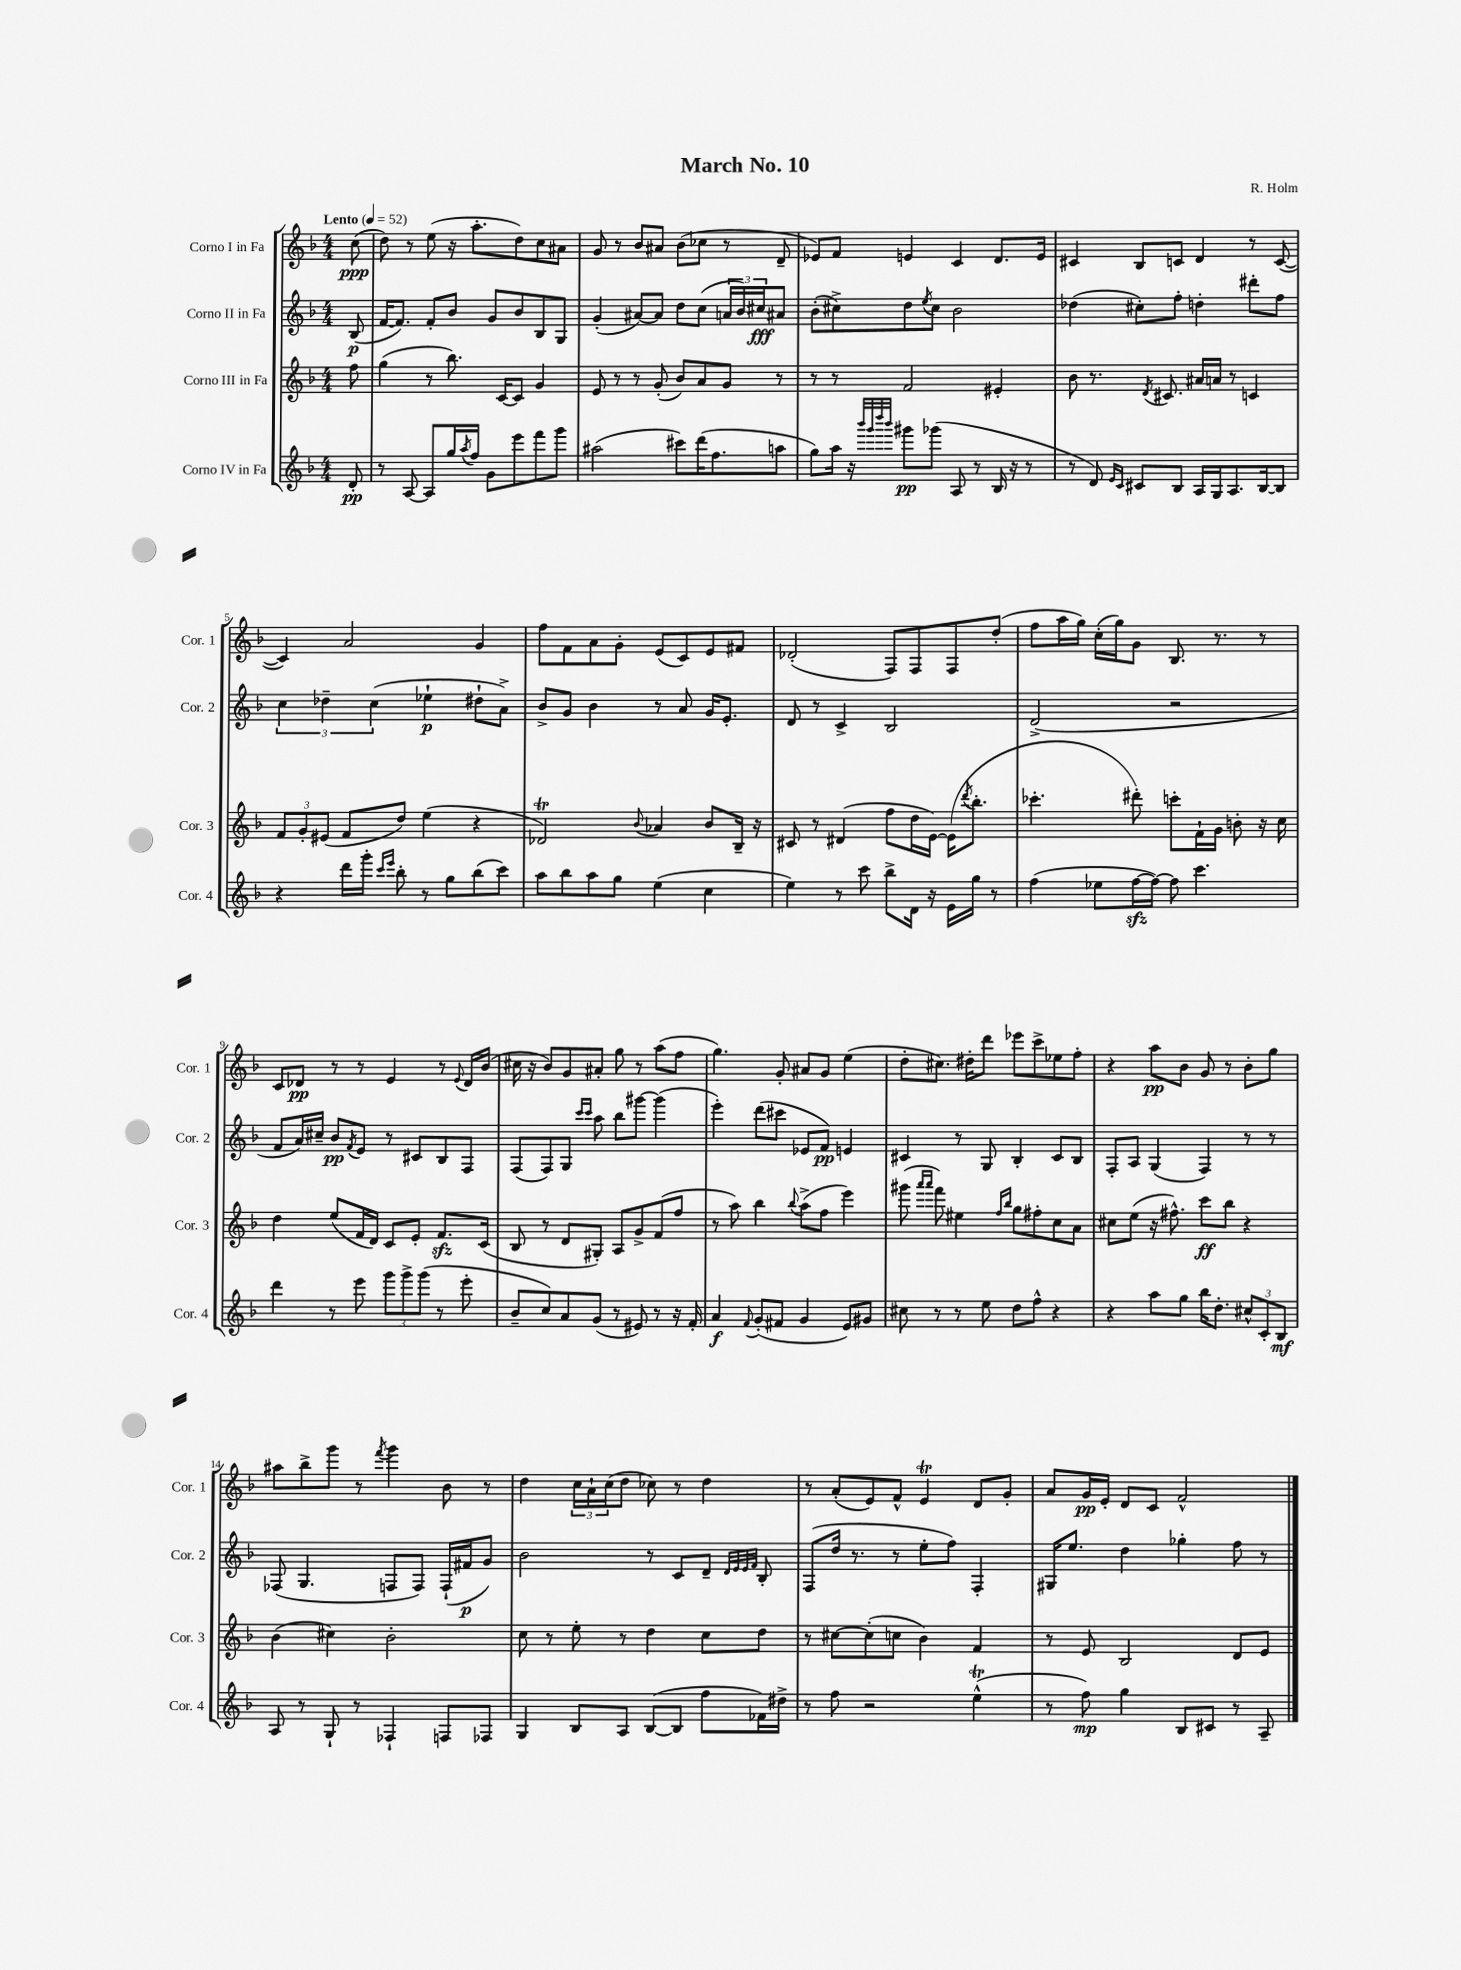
\header { title = "March No. 10" composer = "R. Holm" }
<<
\new StaffGroup <<
\new Staff = "s0" \with { instrumentName = "Corno I in Fa" shortInstrumentName = "Cor. 1" } {
    \clef treble \key f \major \numericTimeSignature \time 4/4 \partial 8 \tempo "Lento" 4 = 52
    c''8\ppp( |
    d''8) r8 e''8( r16 a''8.-. d''8) c''8 ais'8 |
    g'8 r8 bes'8 ais'8 bes'8( ces''8 r8 d'8-- |
    ees'8) f'8 e'4 c'4 d'8. e'16 |
    cis'4 bes8 c'8 d'4 r8 c'8~( |
    c'4) a'2 g'4 |
    f''8 f'8 a'8 g'8-. e'8( c'8) e'8 fis'8 |
    des'2-.( f8) f8 f8 d''8-.( |
    f''8 a''16 g''16) c''16-.( g''16) g'8 bes8. r8. r8 |
    c'8 des'8\pp r8 r8 e'4 r8 \appoggiatura { e'8 } des'16 bes'16( |
    cis''16 r16 bes'8) g'8 ais'8-. g''8 r8 a''8( f''8 |
    g''4.) g'8-. ais'8 g'8 e''4( |
    d''8-. cis''8.) dis''16-. d'''8 ees'''8 c'''8-> ees''8 f''8-. |
    r4 a''8\pp bes'8 g'8 r8 bes'8-. g''8 |
    ais''8 bes''8-> g'''8 r8 \acciaccatura { f'''8 } g'''4 bes'8 r8 |
    d''4 \tuplet 3/2 { c''16 a'16-! c''16( } d''8 ces''8) r8 d''4 |
    r8 a'8-.( e'8) f'8-^ e'4\trill d'8 g'8-. |
    a'8 g'16\pp e'16-. d'8 c'8 f'2-^ \bar "|." |
}
\new Staff = "s1" \with { instrumentName = "Corno II in Fa" shortInstrumentName = "Cor. 2" } {
    \clef treble \key f \major \numericTimeSignature \time 4/4 \partial 8
    bes8\p( |
    f'16~ f'8.) f'8-. bes'8 g'8 bes'8 bes8 g8 |
    g'4-.( ais'8~) ais'8 d''8 c''8( \tuplet 3/2 { a'16 bes'16) cis''16\fff } ais'8 |
    bes'8-.( cis''8->) d''8 \acciaccatura { e''8 } cis''8 bes'2 |
    des''4( cis''8-.) f''8-. d''4-. dis'''8-. f''8 |
    \tuplet 3/2 { c''4 des''4-- c''4( } ees''4-!\p dis''8-! a'8->) |
    bes'8-> g'8 bes'4 r8 a'8 g'16 e'8.-. |
    d'8 r8 c'4-> bes2 |
    d'2->( r2 |
    f'8 a'16) cis''16-- bes'8\pp \acciaccatura { f'8 } e'8 r8 cis'8 bes8 f8 |
    f8( f8) g8 \grace { c'''16 c'''16 } a''8 bes''8 gis'''8~ gis'''4( |
    e'''4-.) d'''8( cis'''8 ees'8 f'8\pp) e'4 |
    cis'4 r8 g8 bes4-. cis'8 bes8 |
    f8-. a8 g4( f4) r8 r8 |
    fes8( g4. f8 f8) f16-!( fis'16\p g'8) |
    bes'2 r8 c'8 d'8-- \grace { d'32 e'32 e'32 f'32 } bes8-. |
    f8( d''16 r8. r8 e''8-. f''8) f4-. |
    gis16 e''8. d''4 ges''4-. f''8 r8 \bar "|." |
}
\new Staff = "s2" \with { instrumentName = "Corno III in Fa" shortInstrumentName = "Cor. 3" } {
    \clef treble \key f \major \numericTimeSignature \time 4/4 \partial 8
    f''8 |
    g''4( r8 bes''8.) c'16~ c'8 g'4 |
    e'8 r8 r8 g'8-.( bes'8) a'8 g'8 r8 |
    r8 r8 f'2 eis'4-. |
    bes'8 r8. \acciaccatura { d'8 } cis'8. ais'16 a'16 r8 c'4 |
    \tuplet 3/2 { f'8 g'8-. eis'8( } f'8 d''8) e''4( r4 |
    des'2\trill) \appoggiatura { bes'8 } aes'4 bes'8 bes16-- r16 |
    cis'8 r8 dis'4( f''8 d''16 e'16~) e'16( \acciaccatura { d'''8 } bes''8.-. |
    ces'''4.-. dis'''8-.) c'''8-. f'16-! g'16 b'8-. r16 c''16 |
    d''4 e''8( f'16 d'16) c'8 e'8-. f'8.\sfz c'16( |
    bes8 r8 d'8 gis8-.) a8 g'8-> f'8( f''8 |
    r8 a''8) bes''4 \appoggiatura { bes''8 } a''8->( f''8 e'''4) |
    gis'''8( \grace { a'''16 a'''16 } f'''8) eis''4 \grace { f''16 bes''16 } g''8 fis''8-. c''8 a'8 |
    cis''8 e''8( r16 fis''8.-^) c'''8\ff bes''8 r4 |
    bes'4( cis''4) bes'2-. |
    c''8 r8 e''8-. r8 d''4 c''8 d''8 |
    r8 cis''8~ cis''8-.( c''8 bes'4) f'4 |
    r8 e'8 bes2 d'8 e'8 \bar "|." |
}
\new Staff = "s3" \with { instrumentName = "Corno IV in Fa" shortInstrumentName = "Cor. 4" } {
    \clef treble \key f \major \numericTimeSignature \time 4/4 \partial 8
    d'8-.\pp |
    r8 a8~ a8 g''16 \acciaccatura { a''8 } f''16 g'8 e'''8 f'''8 g'''8 |
    ais''2( cis'''8) d'''16( f''8. a''8 |
    g''8) a''16 r16 \grace { bes'''32 g'''32 d''''32 bes'''32 } gis'''8\pp ges'''8( a8 r8 bes16 r16 r8 |
    r8 d'8) \grace { e'16 c'16 } cis'8 bes8 a16 g16 a8. bes16~ bes8 |
    r4 d'''16 g'''16-. \grace { c'''16 e'''16 } bes''8-. r8 g''8 bes''8( c'''8) |
    a''8 bes''8 a''8 g''8 e''4( c''4 |
    e''4) r8 c'''8 bes''8-> d'16 r16 e'16 g''16 r8 |
    f''4( ees''8 f''16~\sfz f''16~) f''8 c'''4. |
    d'''4 r8 e'''8 \tuplet 3/2 { g'''8 g'''8-> g'''8( } r8 e'''8-. |
    bes'8-- c''8) a'8 g'8( r8 eis'8) r8 r16 f'16-. |
    a'4\f \appoggiatura { f'8 } g'8-.( fis'8 g'4 e'8) gis'8 |
    cis''8 r8 r8 e''8 d''8 f''8-^ r4 |
    r4 a''8 g''8 bes''16 d''8.-. \tuplet 3/2 { cis''8-^ c'8-. bes8\mf } |
    a8 r8 g8-! r8 fes4-! f8 fes8 |
    g4 bes8 a8 bes8~( bes8 f''8 fes'16) dis''16-> |
    r8 f''8 r2 e''4-^\trill( |
    r8 f''8\mp) g''4 bes8 cis'8 r8 a8-- \bar "|." |
}
>>
>>
